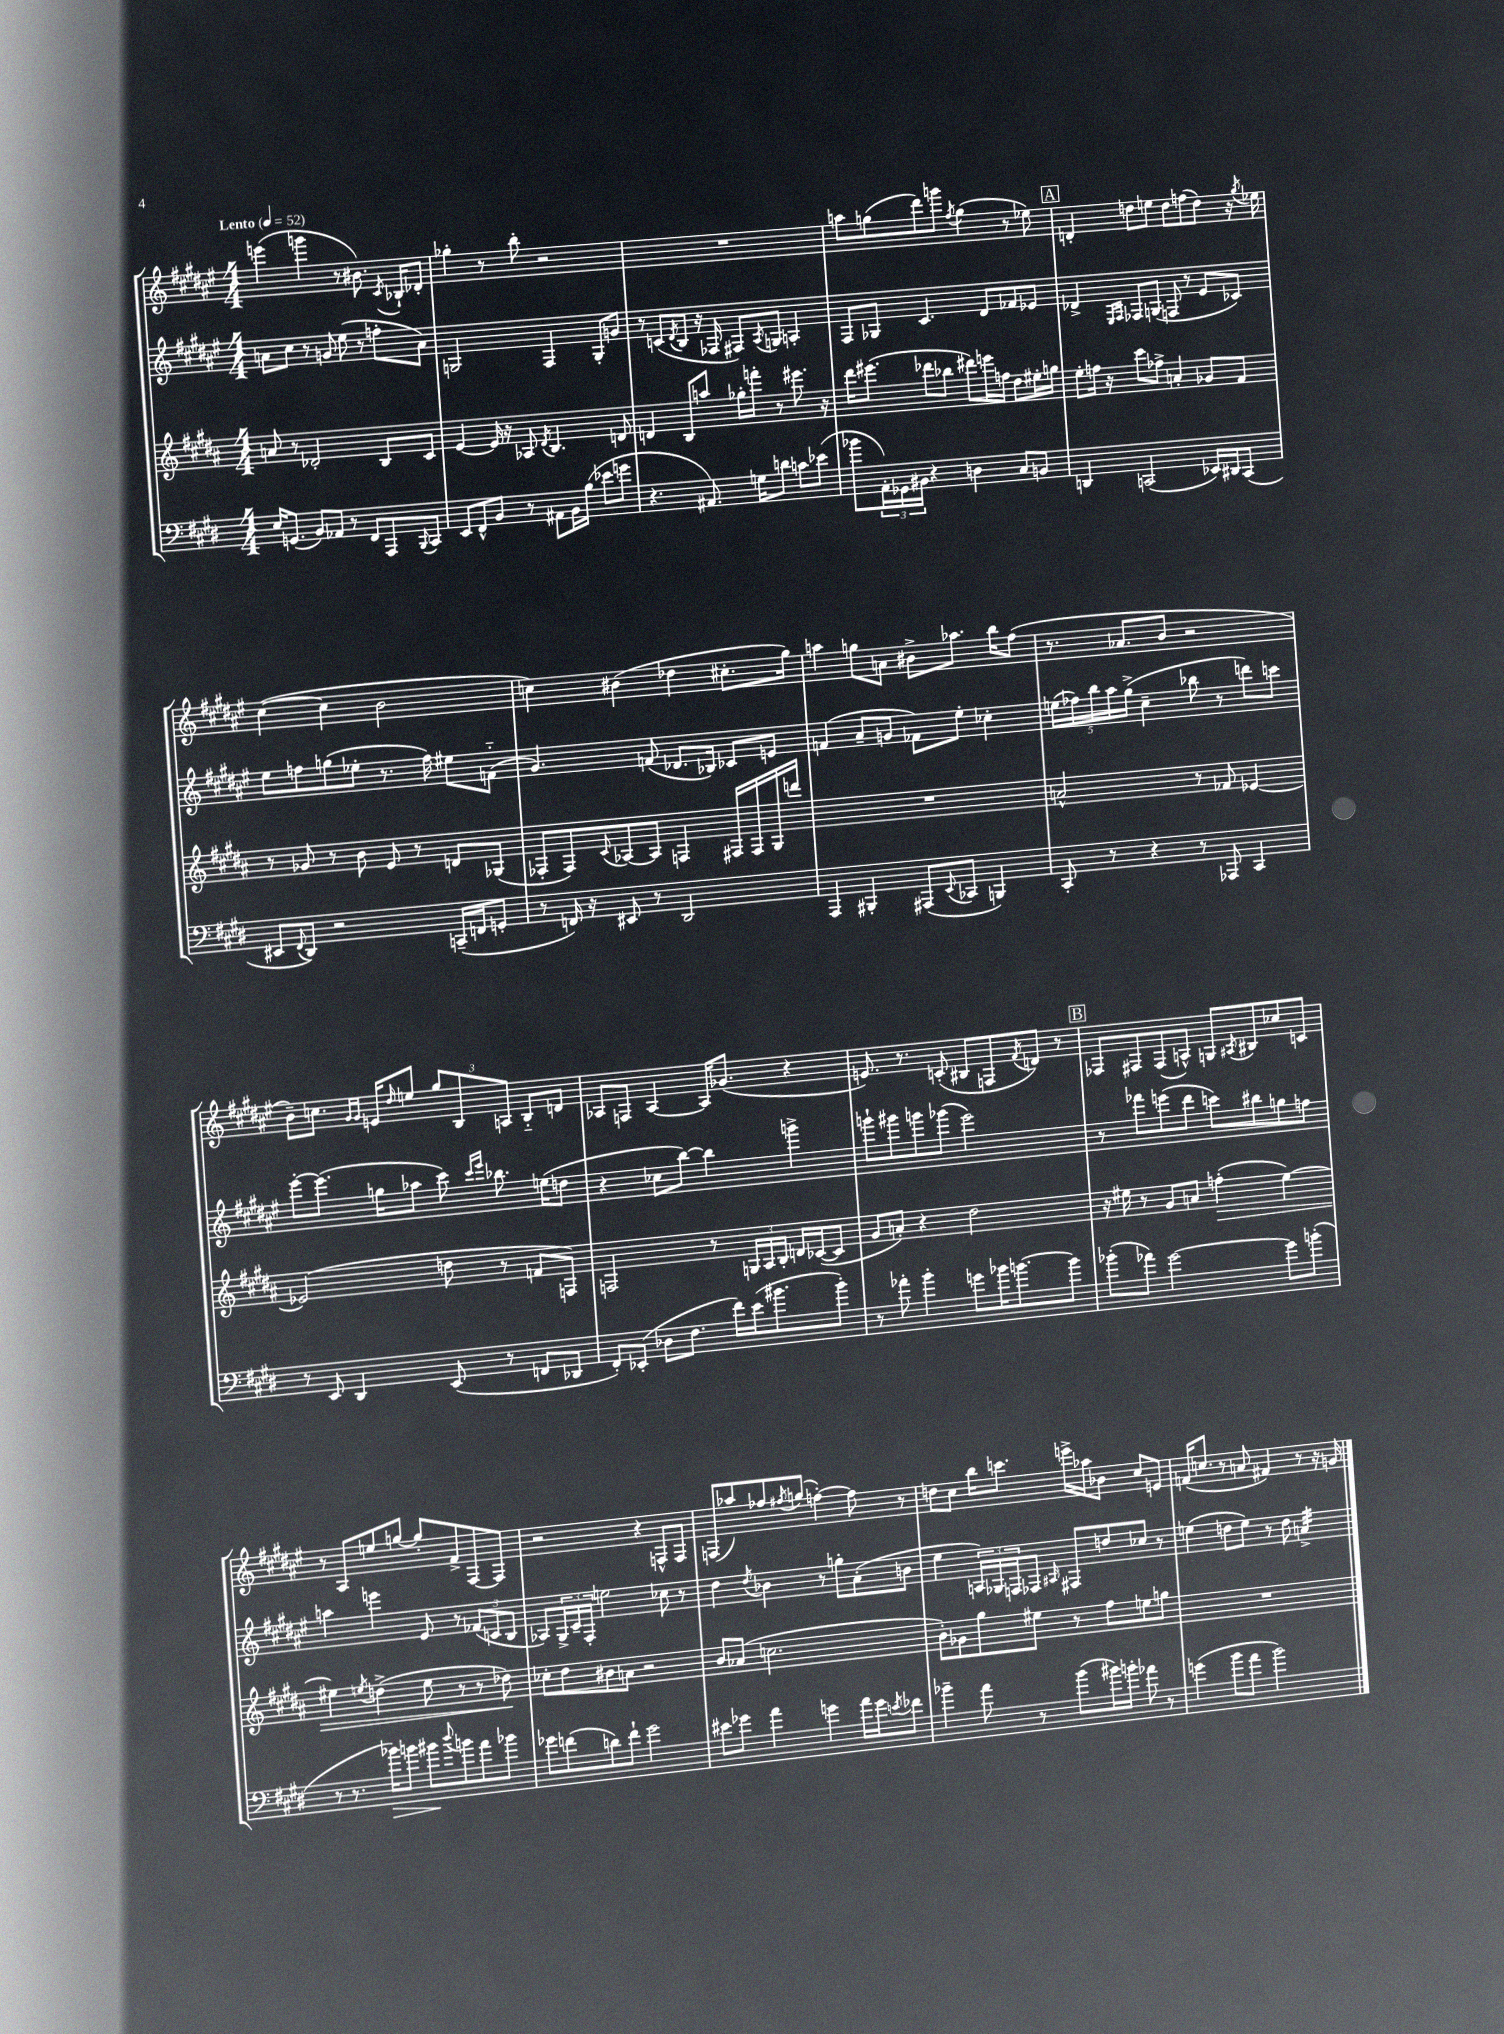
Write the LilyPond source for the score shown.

<<
\new StaffGroup <<
\new Staff = "s0" {
    \clef treble \key fis \major \numericTimeSignature \time 4/4 \tempo "Lento" 4 = 52
    e'''4( g'''4 r8 bis'8.) \acciaccatura { cis'8 } bes16-! des'8-. |
    ges''4-. r8 b''8-. r2 |
    R1 |
    a''8 g''8( dis'''8) g'''8 \acciaccatura { fis''8 } g''4( r8 ees''8) |
    \mark \markup { \box "A" } d'4-. d''8 e''8 d''8 f''8( d''8) r16 \acciaccatura { gis''8 } ees''16 |
    cis''4~( cis''4 b'2 |
    c''4) bis'4( des''4 cis''8.-. gis''16) |
    a''4 g''8 a'8 bis'8-> aes''8. b''16 fis''8( |
    r8. aes'8. b'8 r2 |
    b'8--) c''8. \grace { gis'16 gis'16 } e'16 \grace { dis''16 } e''8 \tuplet 3/2 { gis''8 b8 a8 } b8-_ d'8 |
    aes8 f8 aes4~ aes16 ges'8.( r4 |
    e'8.) r8. c'8-.( bis8 f8 \acciaccatura { fis'8 } d'8) r8 |
    \mark \markup { \box "B" } fes8 fis8 fis8( a8-^) g8 \acciaccatura { ais8 } bis8 ces''8 c'8 |
    r8 ais8 e''8 g''8~ g''8-. fis'8-> fis8~ fis8 |
    r2 r4 f8-^ f8 |
    f8( aes''8) fes''8 \acciaccatura { fis''8 } g''8( f''4~-.) f''8 r8 |
    d''8 cis''8 b''16 c'''8. e'''16-> aes''16 bes'8 cis''8 e'8 |
    f'16( c''8. r8 a'8 fis'4) r8 r16 g'16 \bar "|." |
}
\new Staff = "s1" {
    \clef treble \key fis \major \numericTimeSignature \time 4/4
    a'8 cis''8 r8 g'8 eis''8( r8 f''8-. a'8) |
    g2 fis4 g8-. g'8 |
    r8 c'8( \acciaccatura { dis'8 } b8 r16 fes16 fis8) \acciaccatura { ais8 } g8 a4-. |
    fis8 ges8 cis'4. dis'8 fes'8 ees'8 |
    \mark \markup { \box "A" } des'4-> \grace { eis16 fis16 } fes8 g8( f8 r8 eis'8 ces'8) |
    eis''8 f''8 g''8( ees''8-. r8. f''16) eis''8 f'8-_( |
    gis'4.) f'8( des'8. bes16) ces'8 e'8 |
    f'4( ais'8-- g'8 fes'8) eis''8-. ces''4-. |
    \tuplet 5/4 { e''16( fes''16) b''16 ais''16 gis''16->( } cis''4-- bes''8 r8 d'''8) c'''8 |
    eis'''8~-. eis'''8.( g''16 aes''8 cis'''8) \grace { cis'''16 eis'''16 } bes''8. e''16( d''8 |
    r4 ces''8 b''8~) b''4 g'''4-> |
    g'''8-! gis'''8 g'''8 ges'''8( eis'''2) |
    \mark \markup { \box "B" } r8 fes'''8 e'''8( dis'''8 c'''8) bis''8 g''8 f''8 |
    a''4 e'''4 eis'8 r8 \tuplet 3/2 { fes'8( c'8 b8 } |
    aes8) \tuplet 3/2 { gis16-> cis'16-- fis16-. } e''2 ces''8 r8 |
    dis''4 \acciaccatura { dis''8 } bes'4 r8 g''8-. ais'8-.( b'8 |
    eis''4 \tuplet 3/2 { a16) ges16 f16 } fes8 \grace { ais16 } fis8 d''8 ces''8 r8 |
    e''4( d''8 e''8) r8 d''8 a'4:32-> \bar "|." |
}
\new Staff = "s2" {
    \clef treble \key b \major \numericTimeSignature \time 4/4
    a'8 r8 des'2-. b8 cis'8 |
    e'4~ e'16 r16 aes8 \acciaccatura { dis'8 } b4. d'8 |
    d'4 b8 a''8 ges''16-. f'''16-. r8 eis'''8. r16 |
    dis'''16 eis'''8.( des'''8 bes''8 dis'''8) e'''16 f''16 dis''8 eis''16-. g''16 |
    \mark \markup { \box "A" } e''8-. f''16 r16 cis'''8 fes''8-> a'4-. ges'8 fis'8 |
    r8 ges'8 r8 b'8 e'8 r8 d'8 ges8( |
    fes8-. fes8) \appoggiatura { cis'8 } aes8~ aes8 f4 fis16 fis16 gis16 d'''16 |
    R1 |
    a'2-^ r8 fes'8 ees'4~ |
    ees'2( d''8 r8 f'8 f8) |
    f2 r8 \tuplet 3/2 { g16 ais16 b16-. } d'16 ces'16~( ces'8 |
    gis'8 a'8-.) r4 dis''2 |
    \mark \markup { \box "B" } r16 eis''16 r8 gis'8 a'8 f''4-.\>( eis''4~) |
    eis''4 \acciaccatura { e''8 } d''4->( e''8 r8 r8 des''8\!) |
    ces''8-. dis''8 bis'8 a'8 r2 |
    b'8 aes'8( c''2. |
    b'8-.) ges'8 gis''8 eis''8 r8 fis''8 e''8 g''8 |
    R1 \bar "|." |
}
\new Staff = "s3" {
    \clef bass \key e \major \numericTimeSignature \time 4/4
    e16 g,8.( b,8) aes,8 r8 fis,8 a,,8 \appoggiatura { b,,8 } cis,8 |
    e,8 fis,8-^ b,8 r8 ais,8 b,16 b16( ees'8 g'8 |
    r4. ais,8.) g16 d'8 c'8 ees'8( |
    bes'8 \tuplet 3/2 { a,16-.) ges,16 bis,16 } r4 d4 cis8 b,8 |
    \mark \markup { \box "A" } d,4 c,2( ees,16) dis,16 c,8( |
    eis,8 \appoggiatura { fis,8 } dis,8) r2 c,16--( f,16 g,8-. |
    r8 f,16) r16 eis,8 r8 dis,2 |
    a,,4 bis,,4-. ais,,8( \appoggiatura { e,8 } ces,8 b,,4) |
    cis,8-. r8 r4 r8 aes,,8 cis,4 |
    r8 e,8 dis,4 e,8( r8 f,8 des,8 |
    fis,8-.) ees,8-.( des8 fis8. fis'16) e'16( bis'8. bis'8-.) |
    r8 aes'8-. b'4-. g'8 bes'16 b'8.~ b'8 |
    \mark \markup { \box "B" } bes'8-.( aes'8) gis'2~ gis'8 b'8-.( |
    r8 r8. bes'16\>) b'8 bis'8\! \appoggiatura { dis''8 } b'8 a'8 bes'8 |
    ges'8 f'8( d'8) f'8-! ges'2 |
    eis'8 ges'8 a'4 g'4 a'16 g'16 \acciaccatura { e'8 } fes'8 |
    bes'4-- a'8 r8 bes'8( bis'16) b'16-. aes'8 r8 |
    g'4( b'8 a'8 b'2) \bar "|." |
}
>>
>>
\layout { \context { \Score \remove "Bar_number_engraver" } }
